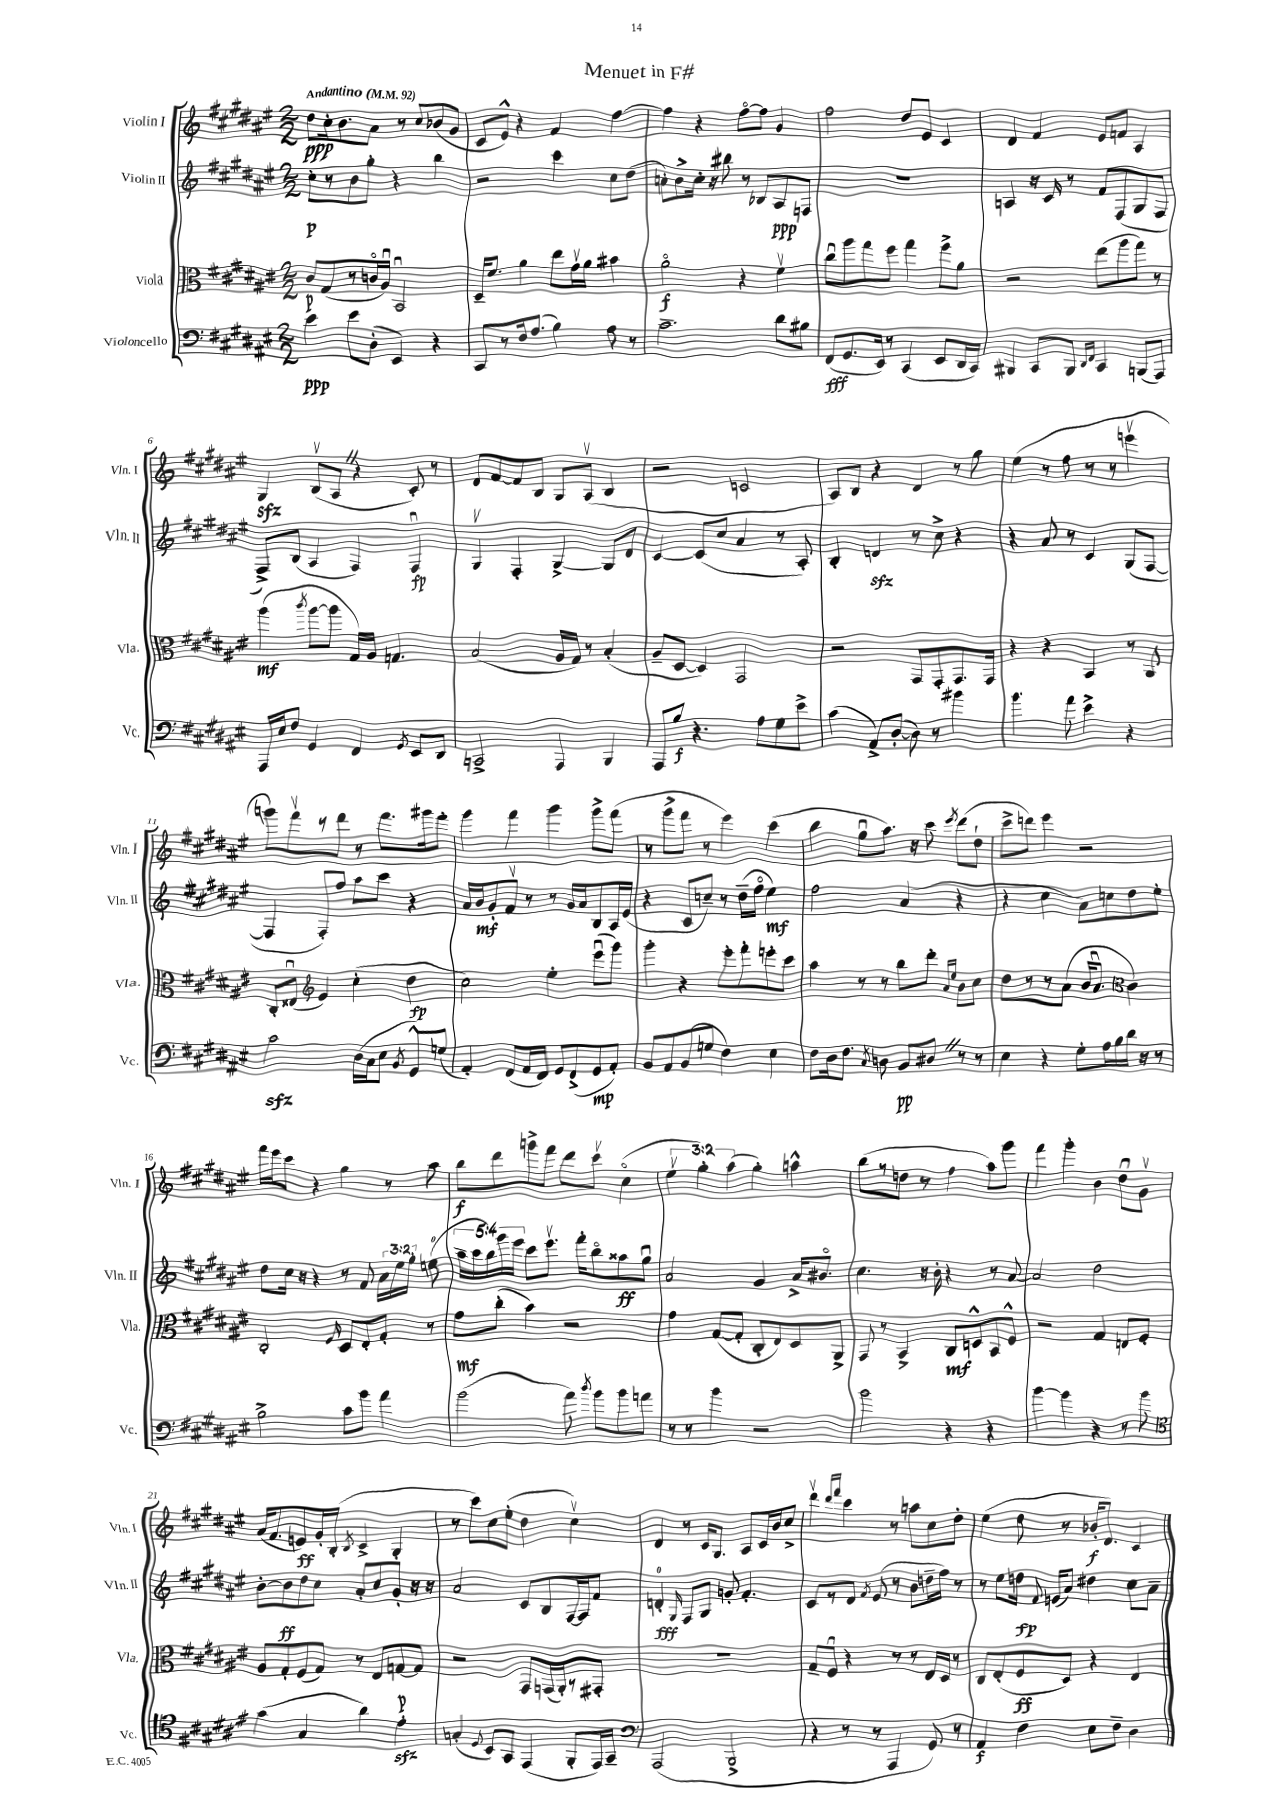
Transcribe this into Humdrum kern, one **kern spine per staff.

**kern	**kern	**kern	**kern
*staff4	*staff3	*staff2	*staff1
*clefF4	*clefC3	*clefG2	*clefG2
*k[f#c#g#d#a#e#]	*k[f#c#g#d#a#e#]	*k[f#c#g#d#a#e#]	*k[f#c#g#d#a#e#]
*M2/2	*M2/2	*M2/2	*M2/2
*MM92	*MM92	*MM92	*MM92
4e#\	8c#/L	8cc#'\L	8dd#\L
.	(8G#/	8r	16cc#'\k
.	.	.	8.b\
8e#\L	8r	8b\	.
(8D#'\J	16co/L	8gg#'\J	8a#\J
.	16A#u/JJ)	.	.
4EE#/)	2BBu/	4r	8r
.	.	.	8cc#/L
4r	.	4bb\	(8b-/
.	.	.	8g#/J
=	=	=	=
8CC#/L	16D#~/LK	2r	8c#/L
.	8.f#/J	.	.
8r	.	.	8e#^^/J)
16F#/k	4a#\	.	4r
(8.A#/J	.	.	.
4B\)	8ee#\L	4ccc#\	4f#/
.	16g#v\L	.	.
.	16a#\JJ	.	.
8A#\	4b#\	8cc#\L	[4ff#\
8r	.	(8dd#\J	.
=	=	=	=
2.c#~\	2a#o\	8a'\L)	4ff#\]
.	.	8b^\	.
.	.	16cc#'\Jk	4r
.	.	16r	.
.	.	8bb#\	.
.	4r	8r	[8ff#o\L
.	.	8B-/L	8ff#\]J
8d#\L	4f#v\	8A#/	4g#/
8B#\J	.	8F/J	.
=	=	=	=
(8FF#/L	8cc#u\L	1r	2ff#\
8.GG#/	8aa#\	.	.
.	8gg#\	.	.
16EE#/Jk)	.	.	.
8r	8ff#\J	.	.
(4CC#/	4gg#\	.	8dd#/L
.	.	.	8e#/J
8EE#/L	8ff#^\L	.	4c#/
16DD#/L	8a#\J	.	.
16CC#/JJ)	.	.	.
=	=	=	=
4BBB#/	2r	4A/	4d#/
8CC#/L	.	16r	4f#/
.	.	16c#/	.
8BBB#/J	.	8r	.
16qqDD#/LL	.	.	.
16qqFF#/JJ	.	.	.
4CC#/	(8ee#\L	8f#/L	8e#/L
.	8aa#\	(8F#/	8f/J
(8BBB/L	8gg#\J)	8G#/	4A#/
8AAA#/J)	8r	8F#/J	.
=	=	=	=
16AAA#/LL	(4aa#\	8F#^/L)	4G#/
16E#/J	.	.	.
8F#/J	.	(8B/J	.
.	8qccc#/	.	.
4GG#/	[8aa#\L	4A#/	(8Bv/L
.	8aa#\]J	.	8A#/J
4FF#/	16G#/LL)	4F#/)	4r
.	16A#/JJ	.	.
.	4.G/	.	.
8qGG#/	.	.	.
8EE#/L	.	4F#u/	8c#'/)
8DD#/J	.	.	8r
=	=	=	=
2CC^/	(2B/	4G#v/	8d#/L
.	.	.	[8f#/
.	.	4F#'/	8f#/]
.	.	.	8B/J
4AAA#/	16A#/LL	[4G#^/	8G#/L
.	16G#/JJ)	.	.
.	8r	.	(8A#v/J
4BBB/	(4B'/	8G#/]L	4B/
.	.	8d#/J	.
=	=	=	=
8AAA#/L	8A#~/L	[4c#/	2r
8B/J	[8D#/J	.	.
4.r	4D#/])	(8c#/]L	.
.	.	8cc#/J	.
.	2GG#/	4a#/	2c/
8A#\L	.	.	.
8G#\	.	8r	.
8e#^\J	.	8A#'/)	.
=	=	=	=
(4c#\	2r	4B'/	8A#/L)
.	.	.	8B/J
8AA#^/L)	.	4d/	4r
([8D#'/J	.	.	.
8D#\])	8GG#/L	8r	4d#/
8r	8GG#'/	8cc#^\	.
4b#\	8.GG#/	4r	8r
.	.	.	8gg#\
.	16GG#/Jk	.	.
=	=	=	=
4.b\	4r	4r	(4ee#\
.	4r	8a#/	8r
8a#\	.	8r	8ff#\
4e#^\	4BB/	4c#/	8r
.	.	.	8r
4r	8r	(8G#/L	4eeev\
.	8AA#/	[8F#/J	.
=	=	=	=
2c#\	8C#'/L	4F#/]	8ggg\L)
.	(8E##u/J	.	8fff#v\
*	*clefG2	*	*
.	4e#/)	8F#'/L)	8r
.	.	8ff#/J	8ddd#\J
(16D#\LL	(4cc#'\	8aa#\L	8r
16C#\J	.	.	.
8E#\J	.	8ccc#\J	8.fff#\L
8qBB/	.	.	.
8GG#^^/L)	4dd#\	4r	.
.	.	.	16ggg#\k
(8G/J	.	.	8fff#'\J
=	=	=	=
4AA#'/)	2cc#\)	16a#/LL	4ggg#\
.	.	16b/J	.
.	.	8g#'/	.
(8FF#/L	.	8f#v/J	4fff#\
16AA#/L	.	8r	.
16FF#/JJ)	.	.	.
8GG#/L	4ee#'\	8r	4ggg#\
(8FF#^/	.	16g#/LL	.
.	.	16a#/J	.
8GG#/	(8eee#u\L	8B/	8ggg#^\L
8AA#'/J)	8ggg#\J)	16A#/L	(8fff#\J
.	.	(16e#/JJ	.
=	=	=	=
8BB/L	4ggg#'\	4r	8r
8AA#/	.	.	8ggg#^\L
(8BB/	4r	8c#/L	8fff#\J
8G/J	.	8cc~/J)	8r
4F#\)	8eee#'\L	8r	4eee#\)
.	8fff#'\	(16dd#~\LL	.
.	.	16ff#o\JJ	.
4E#\	8eee'\	4ee#\)	(4ccc#\
.	8ccc#\J	.	.
=	=	=	=
8F#\L	4aa#\	2ff#\	4bb\
16D#\k	.	.	.
8.F#\J	.	.	.
.	8r	.	8gg#u\L
8qC#/	.	.	.
8D\	8r	.	8.aa#\J)
8BB/L	8bb\L	(4a#/	.
.	.	.	16r
8D#/J	8ddd#'\J	.	8ccc#\
.	16qqa#/LL	.	.
.	16qqee#/JJ	.	8qeee#/
8r	8b\L	4r	(8ddd#\L
8r	8cc#\J	.	8dd#`\J
=	=	=	=
4E#\	8dd#\L	4r	8ccc#^\L
.	8r	.	8ddd\J)
4r	8r	4cc#\	4eee#\
.	(8a#\J	.	.
8G#'\L	16b/LK	8a#\L)	2r
.	8.a#u/J	.	.
16A#\L	.	8cc\	.
16B\	.	.	.
*	*clefC3	*	*
16d#\JJ	4c#\)	8dd#\	.
16r	.	.	.
8r	.	8ee#'\J	.
=	=	=	=
2B^\	2C#'/	8dd#\L	16fff#\LL
.	.	.	16eee#\J
.	.	16cc#\Jk	8ccc#\J
.	.	16r	.
.	.	4r	4r
.	16qqF#/	.	.
8c#\L	8D#/L	8r	4gg#\
8b\J	8E#'/	8f#/	.
4a#\	8G#'/J	24a#\LL	8r
.	.	24ee#\	.
.	.	24gg#'\JJ	.
.	8r	(8ee\	8aa#\
=	=	=	=
(2b\	8g#\L	20aa#~\LL	8bb\L
.	.	20ccc#\	.
.	.	20bb\)	.
.	(8cc#'\J	.	8ddd#\
.	.	20ggg#\	.
.	.	20eee#\JJ	.
.	4b\)	8ccc#\L	8ggg^\
.	.	8.eee#v\J	8fff#\J
8a#\)	2r	.	8ddd#\L
.	.	16fff#'\LK	.
8qdd#/	.	.	.
8b\L	.	8bbo\	8ccc#v\J
8b\	.	8aa##\	(4cc#o\
8a\J	.	8gg#u\J	.
=	=	=	=
8r	4g#\	2a#/	6ee#v\
8r	.	.	.
.	.	.	6gg#'\)
4b\	([8G#/L	.	.
.	.	.	(6aa#\
.	8G#'/]J	.	.
2r	8C#'/L	4g#/	4gg#'\)
.	8E#/)	.	.
.	8D#/	16a#^/LK	4aa^^\
.	.	8.b#o/J	.
.	8AA#^/J	.	.
=	=	=	=
2b\	8GG#/	4.cc#\	(8bb\L
.	8r	.	8r
.	4BB^/	.	8dd\J
.	.	16r	8r
.	.	16b'\	.
4r	8C#/L	4r	4ff#\
.	8D^^/	.	.
4r	8BB/	8r	8aa#\L)
.	8F#^^/J	[8a#/	8ggg#\J
=	=	=	=
[4b\	2r	2a#/]	4fff#\
4b\]	.	.	4ggg#'\
4r	4G#/	2dd#\	4b\
8r	8E/L	.	8dd#u\L
8b\	8F#'/J	.	8g#v\J
=	=	=	=
*clefC4	*	*	*
(4g#\	8A#/L	[8b'\L	(16a#/LK
.	.	.	8.f#/
.	8G#'/	8b\]	.
4G#/	(8F#/	8dd#\	8e/)
.	8G#/J)	8cc#\J	16g#'/L
.	.	.	(16B'/JJ
.	.	.	8qB/
4a#\)	8r	8a#'/L	4c#^/
.	8E#/L	8cc#/	.
4e#'\	[8G/	8g#'/J	4G#'/
.	8G/]J	16r	.
.	.	16r	.
=	=	=	=
(4G'/	2r	2a#/	8r
.	.	.	8ccc#\L)
8qqD#/	.	.	.
8BB/L)	.	.	8cc#\
8GG#/J	.	.	(8ee#'\J
(4EE#/	8GG#/L	8c#/L	4dd#\
.	(16GG/L	8B/	.
.	16AA#'/J)	.	.
8FF#'/L	8r	[16F#/L	4cc#v\)
.	.	16F#/]J	.
16EE#/L)	8GG#'/J	8f#/J	.
16GG#~/JJ	.	.	.
=	=	=	=
*clefF4	*	*	*
(2AAA#/	1r	4d'/	4d#/
.	.	16qqG#/	.
.	.	8F#/L	8r
.	.	8G#/J	16c#/LK
.	.	.	8.G#/J
2BBB^/	.	8g'/	.
.	.	4.f#'/	8A#/L
.	.	.	16c#/L
.	.	.	16b/J
.	.	.	8cc#^/J
=	=	=	=
4r	8G#~/L	8c#/L	4ddd#v\
.	8F#u/J	8r	.
.	.	.	16qqddd#/LL
.	.	.	16qqfff#/JJ
8r	4r	8d#/J	4ccc#\
.	.	8qf#/	.
8r	.	(8e#/	.
4AAA#/	8r	8r	8r
.	8r	8b\L	8aa\L
8GG#/)	16E#/LL	16dd~\L	8cc#\
.	16D#/JJ	16ff#\JJ)	.
8r	8r	8r	8dd#'\J
=	=	=	=
4AA#/	8C#/L	8r	(4ee#\
.	(8E#'/	8ee#\L	.
4F#\	8F#/	16dd\Jk	8dd#\
.	.	8qqf#/	.
.	.	(16e/LK	.
.	8D#/J)	8a#/J)	8r
8E#\L	4r	4dd#\	16b-'/LK
.	.	.	8.d#/J)
8F#~\J	.	.	.
4D#\	4E#/	8cc#\L	4c#/
.	.	8a#~\J	.
==	==	==	==
*-	*-	*-	*-
